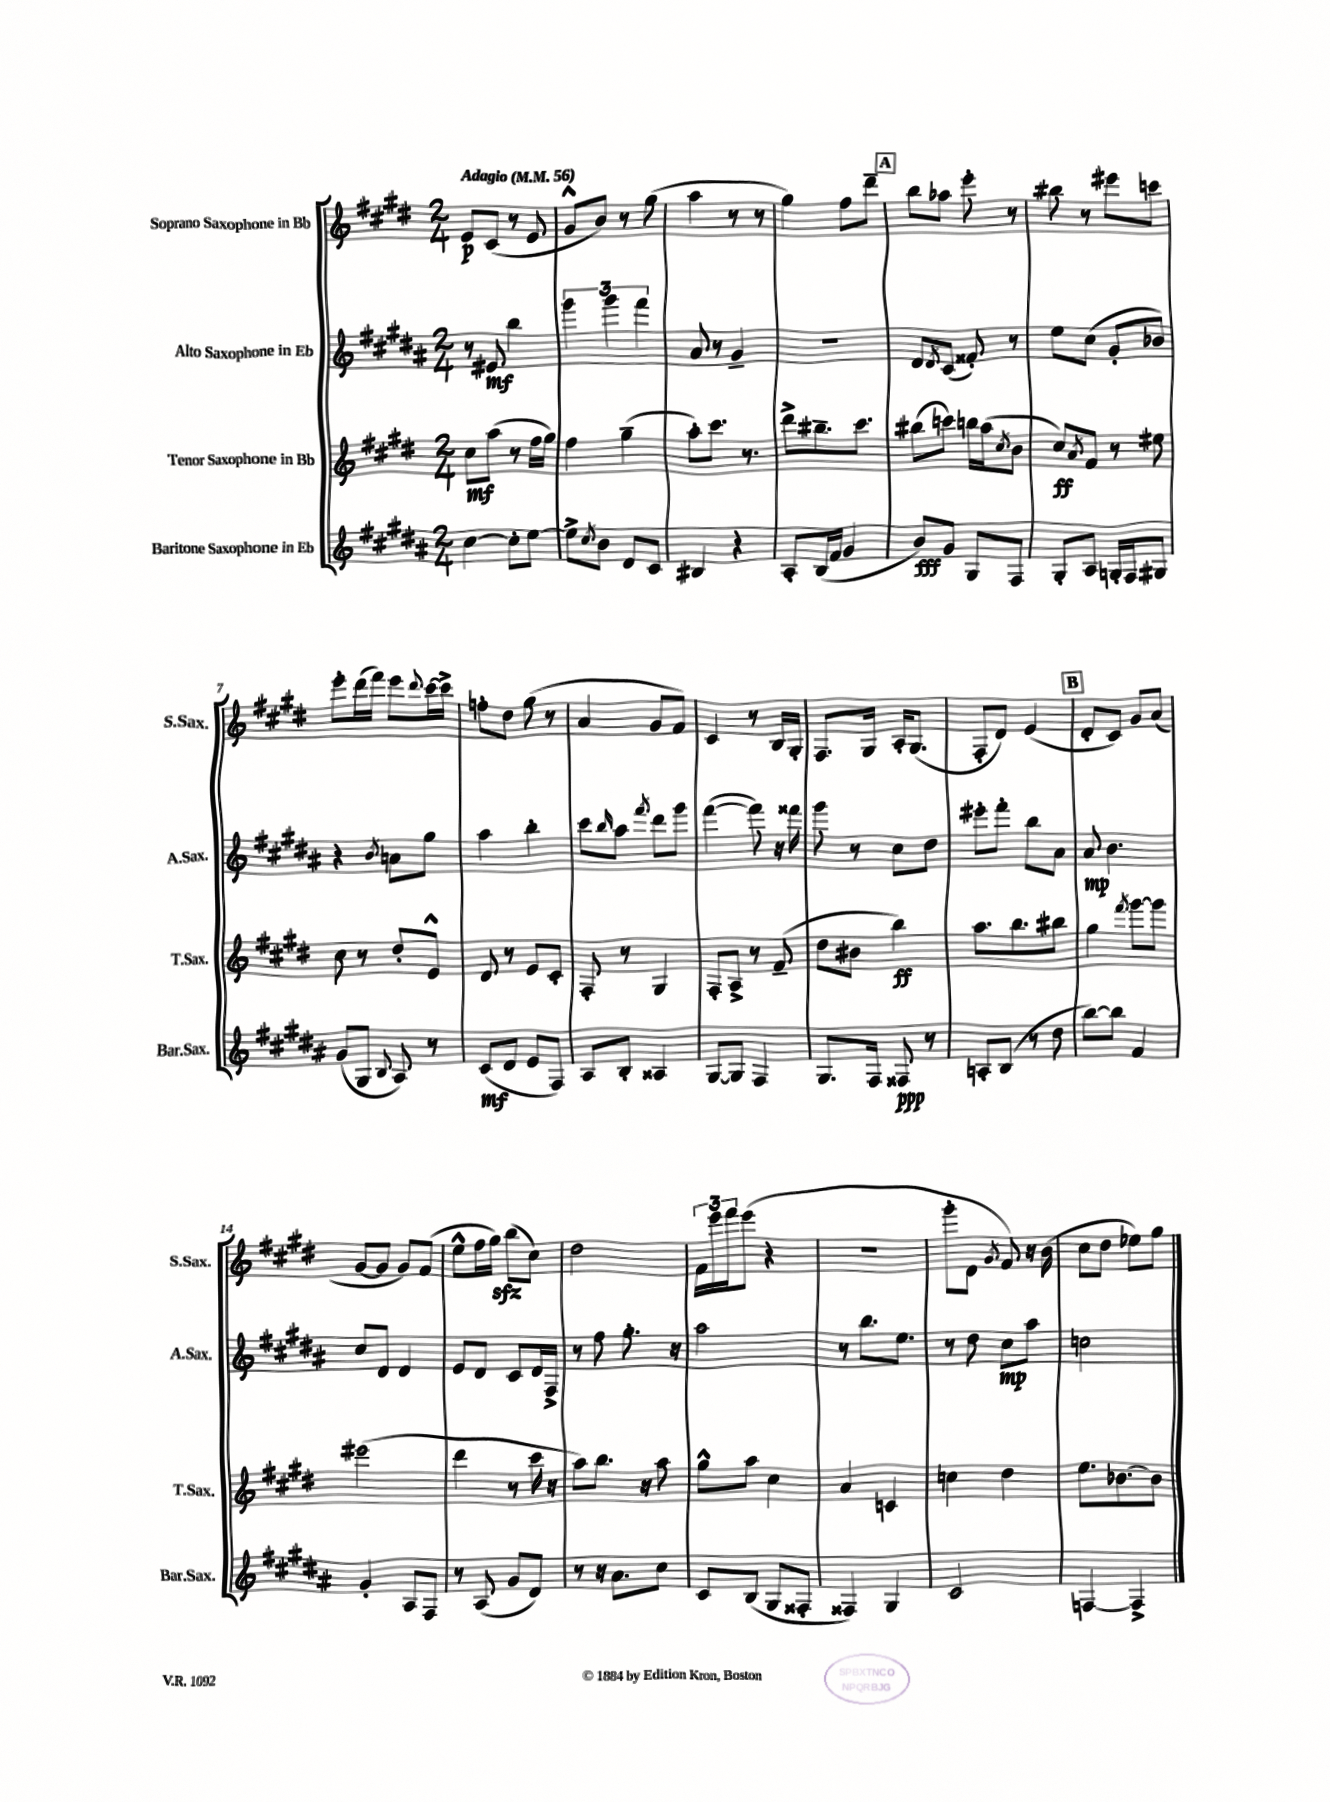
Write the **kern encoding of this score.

**kern	**kern	**kern	**kern
*staff4	*staff3	*staff2	*staff1
*clefG2	*clefG2	*clefG2	*clefG2
*k[f#c#g#d#a#]	*k[f#c#g#d#]	*k[f#c#g#d#a#]	*k[f#c#g#d#]
*M2/4	*M2/4	*M2/4	*M2/4
*MM56	*MM56	*MM56	*MM56
[4cc#\	8cc#\L	8r	8e/L
.	(8aa\J	8e#/	(8c#/J
8cc#'\]L	8r	4bb\	8r
[8ee\J	16ff#\LL	.	8e/
.	16gg#\JJ)	.	.
=	=	=	=
8ee^\]L	4ff#\	6ggg#\	8g#^^/L
8qcc#/	.	.	.
8b\J	.	.	8b/J)
.	.	6ggg#\	.
8d#/L	(4gg#~\	.	8r
.	.	6fff#\	.
8c#/J	.	.	(8gg#\
=	=	=	=
4B#/	8aa'\L)	8a#/	4aa\
.	8.ccc#\J	8r	.
4r	.	4g#~/	8r
.	8.r	.	.
.	.	.	8r
=	=	=	=
8A#'/L	8ddd#^\L	2r	4gg#\)
(16B/L	8.bb#~\	.	.
16f#/JJ	.	.	.
4g#/	.	.	8ff#\L
.	8.ccc#\J	.	.
.	.	.	8ddd#~\J
=	=	=	=
8b/L)	(8bb#\L	8d#/L	8bb\L
.	.	8qd#/	.
8g#/J	8ccc\J)	(8c#/J	8aa-\J
8G#/L	16bb\LL	8f##'/)	8eee'\
.	(16aa\J	.	.
.	8qcc#/	.	.
8F#/J	8b\J	8r	8r
=	=	=	=
8G#'/L	8cc#/L)	8ee\L	8bb#\
.	8qa/	.	.
8A#/J	8f#/J	(8cc#\J	8r
16G'/LL	8r	8g#'/L	8eee#\L
16F#/J	.	.	.
8G#/J	8ee#\	8b-/J)	8ccc\J
=	=	=	=
(8g#/L	8cc#\	4r	8eee'\L
8G#/J	8r	.	(16ddd#\L
.	.	.	16fff#\JJ)
8qqB/	.	8qb/	.
8A#/)	8dd#'/L	8a\L	8eee\L
.	.	.	8qqddd#/
8r	8e^^/J	8gg#\J	[16ccc#\L
.	.	.	16ccc#^\]JJ
=	=	=	=
(8c#/L	8d#/	4aa#\	8ff'\L
8d#/J	8r	.	8dd#\J
8e/L	8e/L	4bb'\	(8gg#\
8F#/J)	8c#'/J	.	8r
=	=	=	=
8A#/L	8F#'/	8ccc#\L	4a/
.	.	16qqbb/	.
8B'/J	8r	8aa#\J	.
.	.	8qfff#/	.
4A##/	4G#/	8ddd#\L	8g#/L
.	.	8ggg#\J	8f#/J)
=	=	=	=
[8G#/L	8F#'/L	([4fff#\	4c#/
8G#/]J	8A^/J	.	.
4F#/	8r	8fff#\])	8r
.	(8f#~/	16r	16B/LL
.	.	16fff##\	16G#'/JJ
=	=	=	=
8.G#/L	8dd#\L	8ggg#\	8.F#/L
.	8b#\J	8r	.
16F#/Jk	.	.	16G#/Jk
8F##/	4bb\)	8cc#\L	16A'/LK
.	.	.	(8.G#/J
8r	.	8dd#\J	.
=	=	=	=
8A'/L	8.aa\L	8eee#'\L	8F#'/L
(8B/J	.	8fff#'\J	8d#/J)
.	8.bb\	.	.
8r	.	8bb\L	(4e/
8dd#\	8bb#\J	8a#\J	.
=	=	=	=
[8bb\L)	4gg#\	8a#/	8d#'/L
8bb\]J	.	4.b\	8c#/J)
.	8qfff#/	.	.
4f#/	[8ggg#\L	.	8g#/L
.	8ggg#\]J	.	(8a/J
=	=	=	=
4g#'/	(2eee#\	8cc#/L	[8g#/L
.	.	8d#/J	8g#/]J
8A#/L	.	4d#/	8g#/L)
8F#/J	.	.	(8f#/J
=	=	=	=
8r	4ddd#\	8e/L	8ee^^\L
(8A#/	.	8d#/J	16ff#\L
.	.	.	16gg#\JJ)
8g#/L	8r	8c#/L	(8bb\L
8d#/J)	16ccc#\	16d#/L	8cc#\J)
.	16r	16F#^/JJ	.
=	=	=	=
8r	8aa\L)	8r	2dd#\
16r	8.bb\J	8ff#\	.
8.a#\L	.	.	.
.	.	8.gg#'\	.
.	16r	.	.
8cc#\J	8aa\	.	.
.	.	16r	.
=	=	=	=
8c#/L	8gg#^^\L	2aa#\	24f#\LL
.	.	.	24eee\
.	.	.	24fff#\J
(8B/J	8aa\J	.	(8eee\J
8G#/L	4cc#\	.	4r
8F##'/J	.	.	.
=	=	=	=
4F##/)	4a/	8r	2r
.	.	8.bb\L	.
4G#/	4c/	.	.
.	.	8.ee\J	.
=	=	=	=
2c#/	4cc\	8r	8ggg#'\L
.	.	8dd#\	8d#\J
.	.	.	8qg#/
.	4dd#\	8cc#\L	8f#/)
.	.	8aa#\J	16r
.	.	.	(16b\
=	=	=	=
[4F/	8.ee\L	2cc\	8cc#\L
.	.	.	8dd#\J
.	[8.b-\	.	.
4F^/]	.	.	8ee-\L)
.	8b-\]J	.	8gg#\J
==	==	==	==
*-	*-	*-	*-
